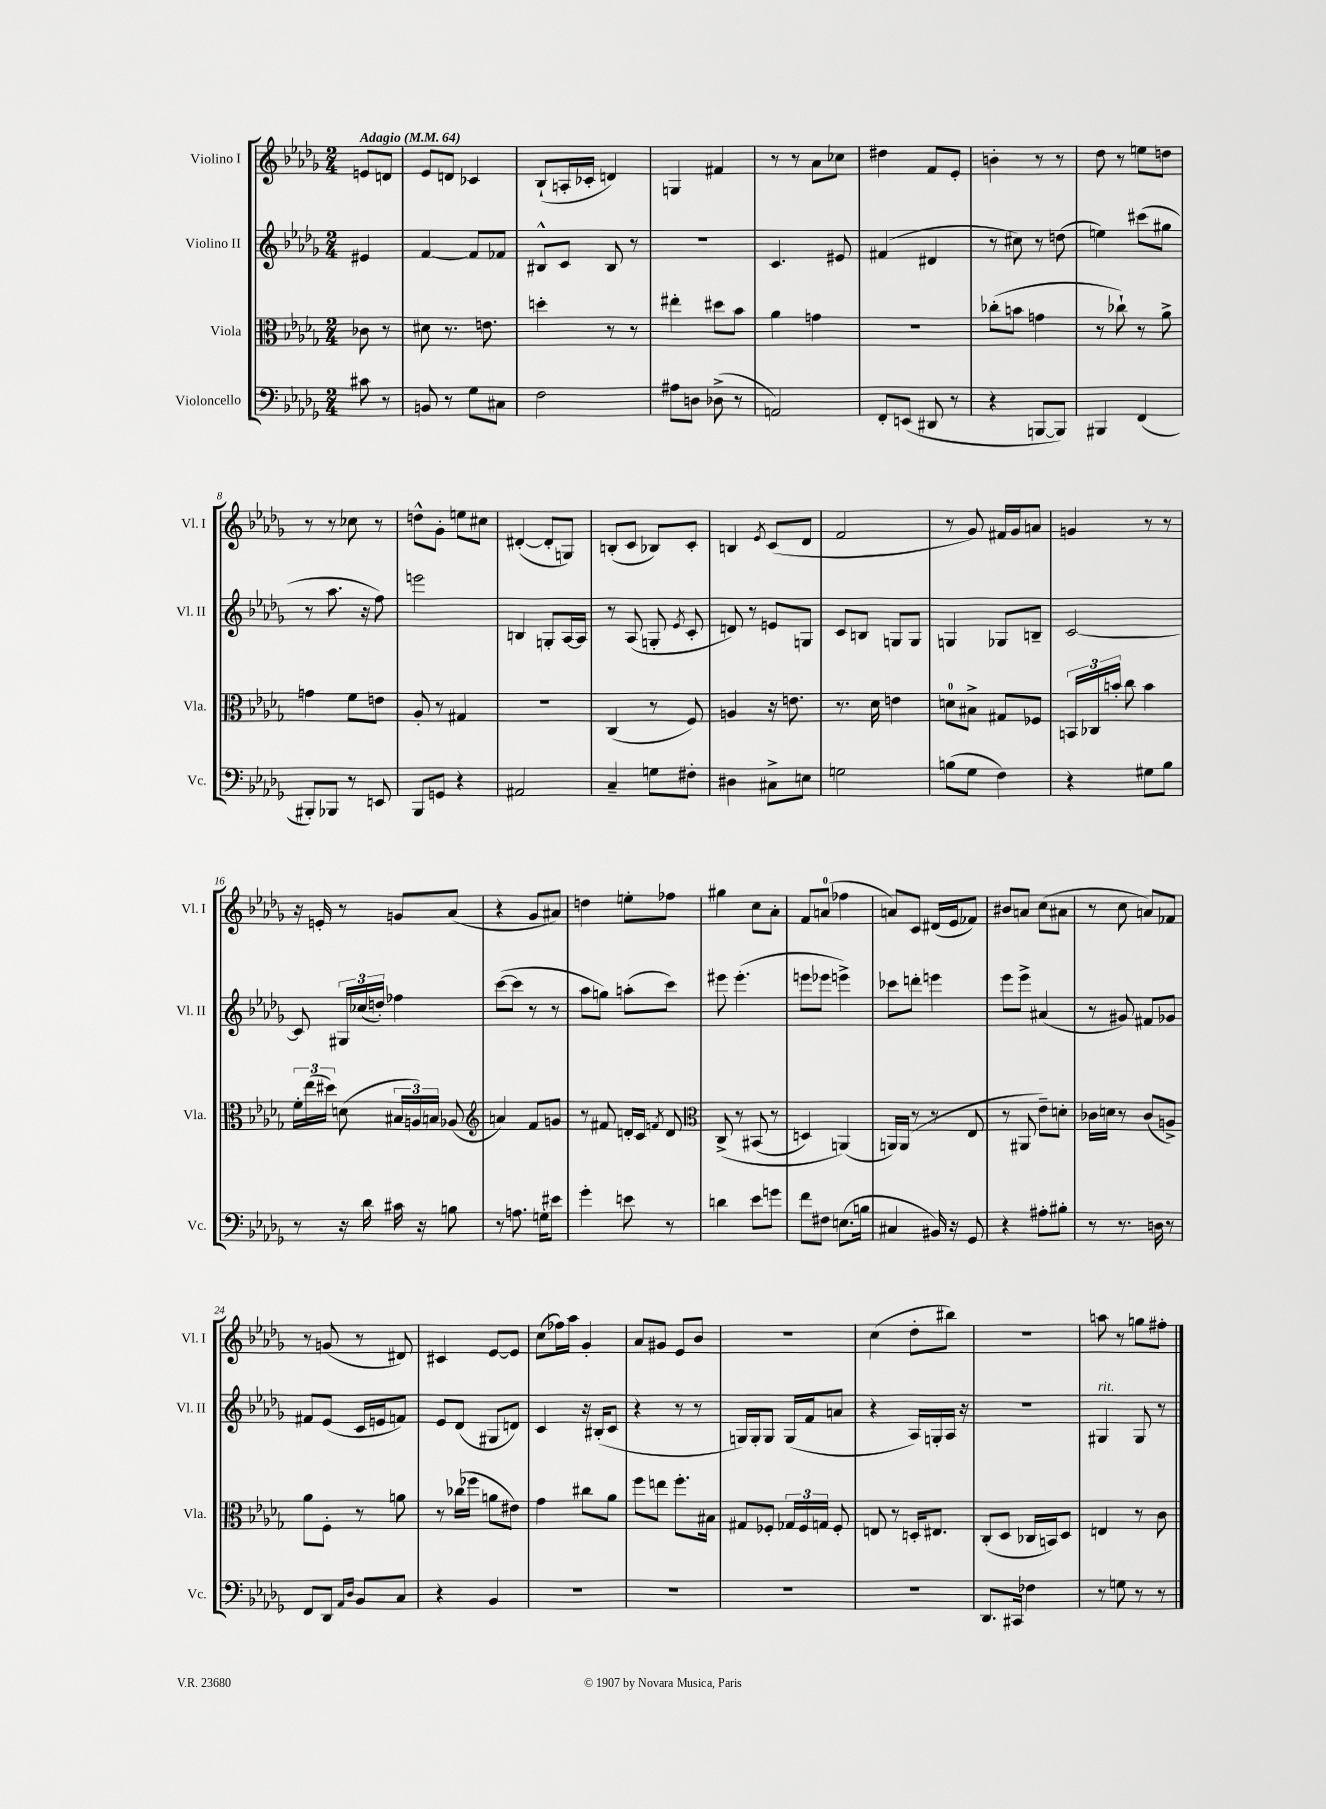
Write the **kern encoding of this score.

**kern	**kern	**kern	**kern
*part4	*part3	*part2	*part1
*staff4	*staff3	*staff2	*staff1
*I"Violoncello	*I"Viola	*I"Violino II	*I"Violino I
*I'Vc.	*I'Vla.	*I'Vl. II	*I'Vl. I
*clefF4	*clefC3	*clefG2	*clefG2
*k[b-e-a-d-g-]	*k[b-e-a-d-g-]	*k[b-e-a-d-g-]	*k[b-e-a-d-g-]
*M2/4	*M2/4	*M2/4	*M2/4
*MM64	*MM64	*MM64	*MM64
=	=	=	=
!	!	!	!LO:TX:a:B:t=Adagio
8c#X\	8c-X\	4e#X/	8en/L
8r	8r	.	8dn/J
=1	=1	=1	=1
8BBn/	8d#X\	[4f/	8e-/L
8r	8.r	.	8dn/J
8G-\L	.	8f/L]	4c-X/
.	8.en\	.	.
8C#X\J	.	8f-X/J	.
=2	=2	=2	=2
2F\	4ddn'\	8B#X^^/L	(8B-`/L
.	.	8c/J	16An'/L
.	.	.	16c-X'/JJ
.	8r	8B#/	4dn/)
.	8r	8r	.
=3	=3	=3	=3
8A#X\L	4ee#X'\	2r	4Gn/
8Dn\J	.	.	.
(8D-X^\	8dd#X\L	.	4f#X/
8r	8b-\J	.	.
=4	=4	=4	=4
2AAn/)	4a-\	4.c/	8r
.	.	.	8r
.	4gn\	.	8a-\L
.	.	8e#X/	8cc-X\J
=5	=5	=5	=5
8FF'/L	2r	(4f#X/	4dd#X\
(8EEn/J	.	.	.
8DD#X/	.	4d#X/	8f/L
8r	.	.	8e-'/J
=6	=6	=6	=6
4r	(8cc-X'\L	8r	4bn'\
.	8bn\J	8cc#X\)	.
[8BBBn/L	4gn\	8r	8r
8BBB/J])	.	(8ddn\	8r
=7	=7	=7	=7
4BBB#X/	8r	4een\)	8dd-\
.	8cc-X`\)	.	8r
(4FF/	8r	(8ccc#X\L	8een\L
.	8a-^\	8gg#X\J	8ddn\J
!!LO:LB:g=z
=8	=8	=8	=8
8BBB#X'/L)	4gn\	8r	8r
8BBB-X/J	.	8.aa-\	8r
8r	8f\L	.	8cc-X\
.	.	16r	.
8EEn/	8en\J	8ff\)	8r
=9	=9	=9	=9
8BBB-/L	8A-'/	2eeen\	8ddn^^\L
8GGn/J	8r	.	8g-'\J
4r	4G#X/	.	8een\L
.	.	.	8cc#X\J
=10	=10	=10	=10
2AA#X/	2r	4Bn/	([4d#X'/
.	.	8Gn'/L	8d#'/L]
.	.	[16A-/L	8Gn/J)
.	.	16A-/JJ]	.
=11	=11	=11	=11
4C~/	(4C/	8r	(8Bn'/L
.	.	(8A-/	8c/J
8Gn\L	8r	8Gn'/	8B-X/L)
.	.	8qe-/	.
8F#X'\J	8F/)	8c'/	8c'/J
=12	=12	=12	=12
4D#X\	4An/	8dn/)	4Bn/
.	.	8r	.
.	.	.	8qe-/
8C#X^\L	16r	8en/L	(8c/L
.	8.en\	.	.
8En\J	.	8Gn/J	8d-/J
=13	=13	=13	=13
2Gn\	8.r	8c/L	2f/
.	.	8Bn/J	.
.	16d-\	.	.
.	4en\	8Gn/L	.
.	.	8G/J	.
=14	=14	=14	=14
(8Bn\L	8dn\L	4Gn/	8r
8G-\J	8B#X^\J	.	8g-/)
4F\)	8G#X/L	8G-X/L	16f#X/LL
.	.	.	16g-/J
.	8F-X/J	8Bn~/J	8an/J
=15	=15	=15	=15
4r	24BBn/LL	[2c/	4gn/
.	24C-X/	.	.
.	24bn'/JJ	.	.
.	8cc\	.	.
8G#X\L	4b\	.	8r
8B-\J	.	.	8r
!!LO:LB:g=z
=16	=16	=16	=16
8r	24f'\LL	8c/]	16r
.	(24ee-\	.	.
.	.	.	16en'/
.	24dd#X\JJ)	.	.
16r	(8dn\	24G#X/LL	8r
.	.	(24cc-X/	.
16d-\	.	.	.
.	.	24ddn'/JJ)	.
16c#X\	24B#X/LL	4ff-X\	8gn/L
.	24An/)	.	.
16r	.	.	.
.	24Bn/JJ	.	.
8Bn\	(8A-X/	.	(8a-/J
=17	=17	=17	=17
*	*clefG2	*	*
8r	4an/)	([8ccc\L	4r
8.An\	.	8ccc\J]	.
.	8f/L	8r	8g-/L
16Gn'\KL	.	.	.
8e#X\J	8gn/J	8r	8a#X/J)
=18	=18	=18	=18
4g-'\	8r	8aa-\L	4ddn\
.	8f#X/	8ggn\J)	.
8en\	16dn'/LL	(8aan'\L	8een'\L
.	16c/JJ	.	.
.	8qfn/	.	.
8r	8d/	8ccc\J)	8ff-X\J
=19	=19	=19	=19
*	*clefC3	*	*
4dn\	(8C^/	8eee#X\	4gg#X\
.	8r	(4.eee#'\	.
8e-\L	(8BB#X/	.	8cc\L
8gn\J	8r	.	8a-'\J
=20	=20	=20	=20
8f\L	4Dn/)	8eeen\L	8f/L
8F#X\J	.	8eee-X\J	(8an/J
(8.En\L	(4AAn/)	4eeen^\)	4ff-X\
16Bn\Jk	.	.	.
=21	=21	=21	=21
4C#X/	16AAn/LL)	8ccc-X\L	8an/L)
.	(16AA/JJ	.	.
.	8r	8dddn'\J	8c/J
16BB#X/)	8r	4eeen\	(16d#X/LL
16r	.	.	16e-/J
8GG-/	8E-/	.	8f-X/J)
=22	=22	=22	=22
4r	8r	8eee-\L	8b#X/L
.	8AA#X/	8eee-^\J	8an/J
8A#X'\L	8e-~\L)	(4a#X/	(8cc\L
8B#X'\J	8dn'\J	.	8a#X\J
=23	=23	=23	=23
8r	16c-X\LL	8r	8r
.	16dn\JJ	.	.
8.r	8r	8g#X/)	8cc\
.	(8c-/L	8f#X/L	8an/L)
16Dn\	.	.	.
8r	8An^/J)	8g-X/J	8f-X/J
!!LO:LB:g=z
=24	=24	=24	=24
8FF/L	8a-\L	8f#X/L	8r
8DD-/J	8F'\J	(8e-/J	(8gn/
16qqAA-/LL	.	.	.
16qqD-/JJ	.	.	.
8BB-/L	8r	16c/LL	8r
.	.	16en/J	.
8C/J	8an\	8fn/J)	8d#X/)
=25	=25	=25	=25
4r	8r	8e-/L	4c#X/
.	(16cc-X\LL	(8d-/J	.
.	16ff-X\JJ	.	.
4BB-/	8an\L	8G#X/L	[8e-/L
.	8e#X\J)	8dn/J)	8e-/J]
=26	=26	=26	=26
2r	4g-\	4c/	(8cc\L
.	.	.	16ff-X\L)
.	.	.	16aa-\JJ
.	8cc#X\L	16r	4g-'/
.	.	(16B#X'/KL	.
.	8a-\J	8c/J	.
=27	=27	=27	=27
2r	8ff\L	4r	8a-/L
.	8een\J	.	8g#X/J
.	8.ff'\L	8r	8e-/L
.	.	8r	8b-/J
.	16B#X\Jk	.	.
=28	=28	=28	=28
2r	8G#X/L	16Gn/LL)	2r
.	.	16G'/J	.
.	8F-X'/J	8G/J	.
.	24G-X/LL	(16G/LL	.
.	24F-/	.	.
.	.	16f/J	.
.	24Gn/JJ	.	.
.	8F-'/	8an/J	.
=29	=29	=29	=29
2r	8En/	4r	(4cc\
.	8r	.	.
.	16Dn'/KL	16A-/LL)	8dd-'\L
.	8.E#X/J	16Gn'/	.
.	.	16A-/JJ	8bb#X\J)
.	.	16r	.
=30	=30	=30	=30
8.DD-/L	(8C'/L	2r	2r
.	8D-/J	.	.
16CC#X/Jk	.	.	.
4F-X\	16C-X/LL	.	.
.	16BBn/J)	.	.
.	8D-/J	.	.
=31	=31	=31	=31
!	!	!LO:TX:a:i:t=rit.	!
8r	4En/	4G#X/	8aan\
8Gn\	.	.	8r
8r	8r	8G#/	8ggn\L
8r	8c\	8r	8ff#X'\J
==	==	==	==
*-	*-	*-	*-
